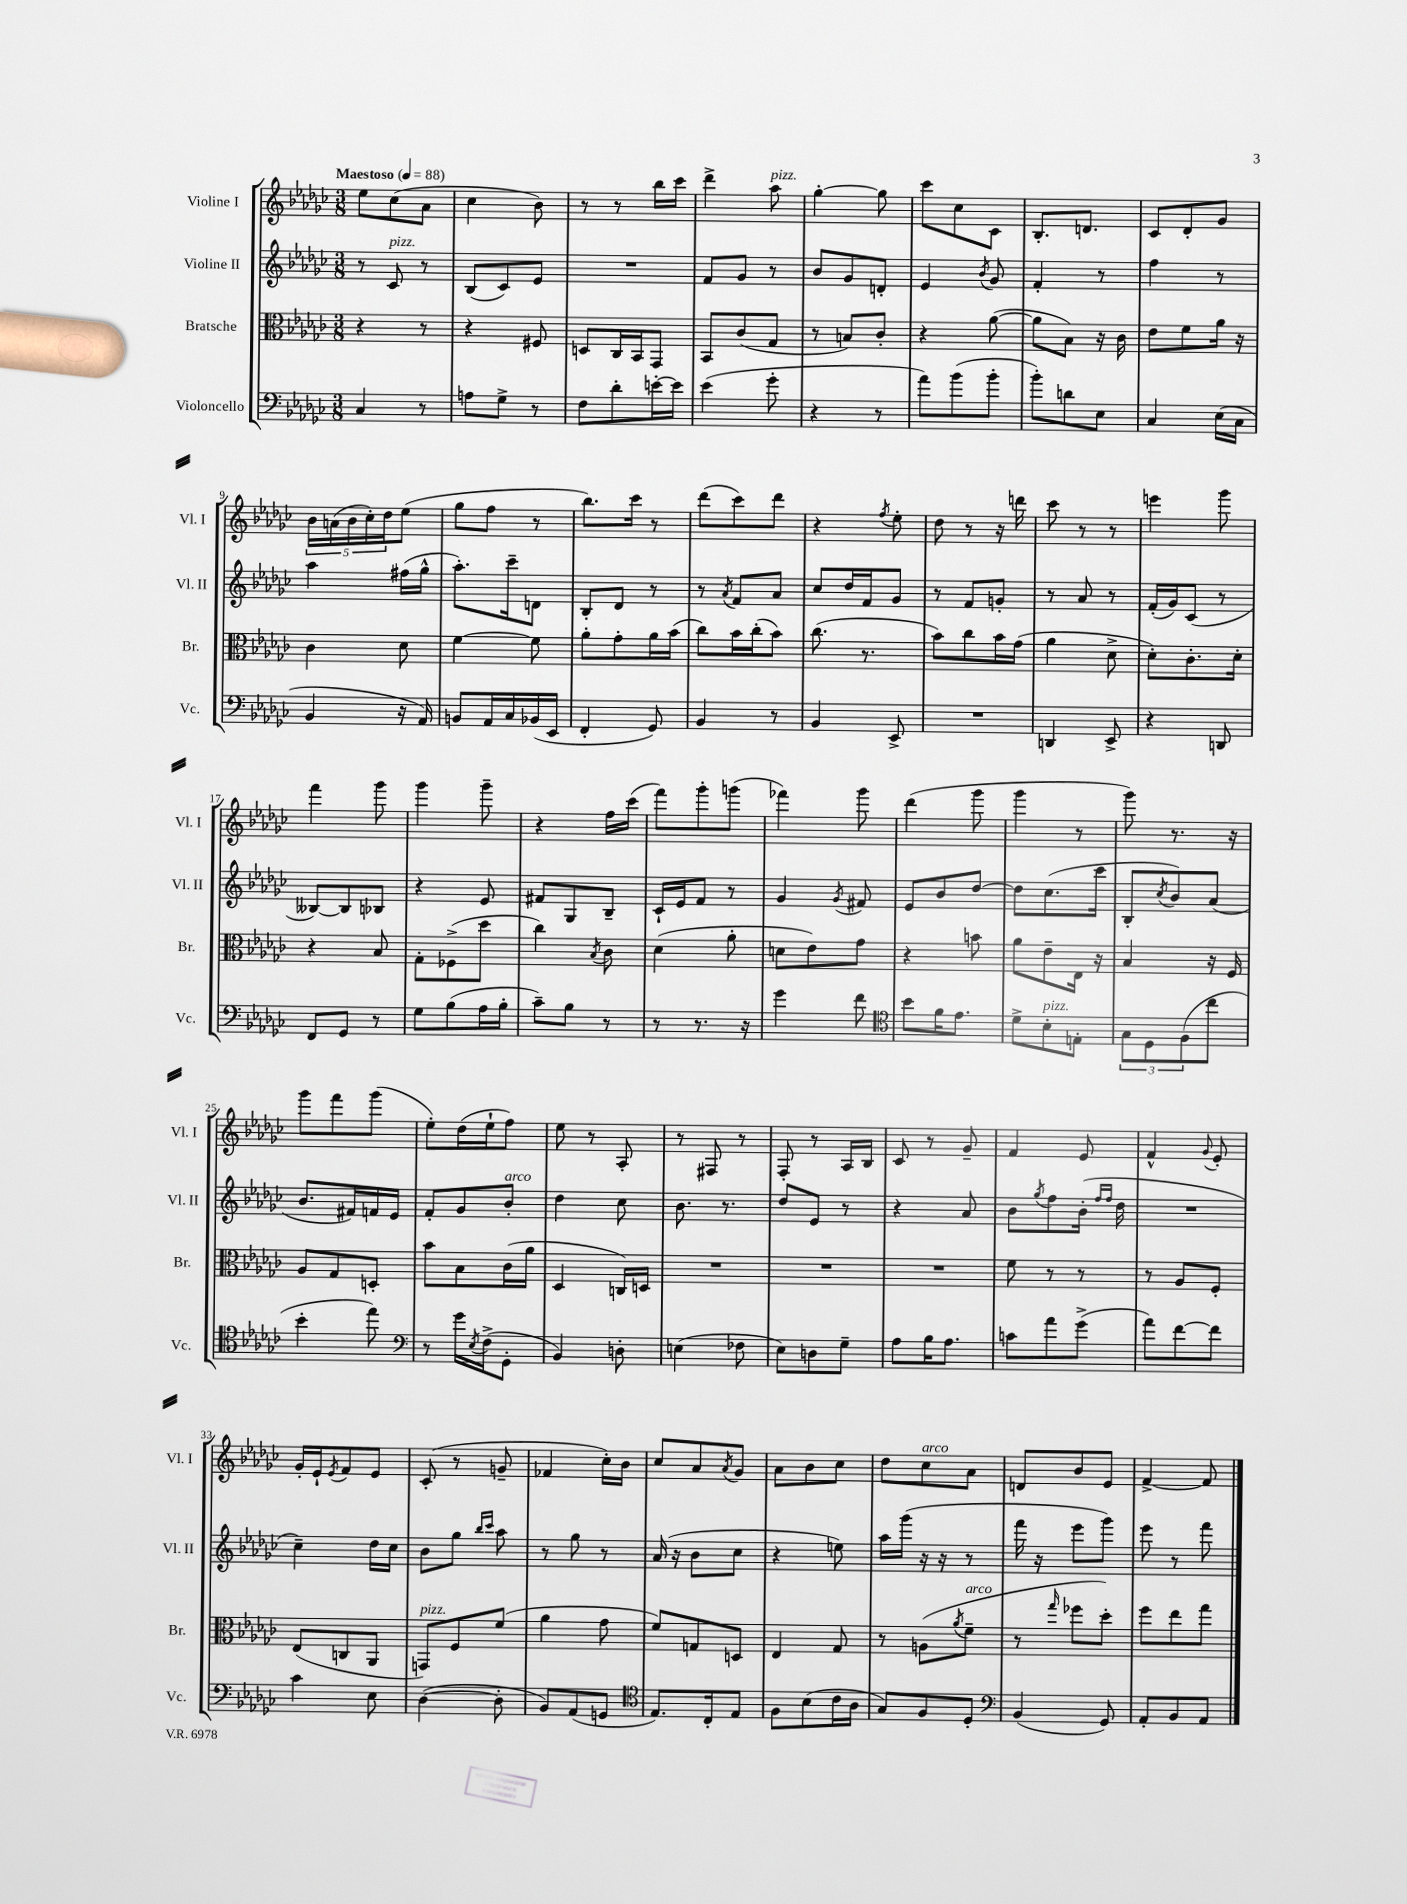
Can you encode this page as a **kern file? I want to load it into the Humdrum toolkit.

**kern	**kern	**kern	**kern
*staff4	*staff3	*staff2	*staff1
*clefF4	*clefC3	*clefG2	*clefG2
*k[b-e-a-d-g-c-]	*k[b-e-a-d-g-c-]	*k[b-e-a-d-g-c-]	*k[b-e-a-d-g-c-]
*M3/8	*M3/8	*M3/8	*M3/8
*MM88	*MM88	*MM88	*MM88
4C-	4r	8r	8ee-
.	.	8c-	(8cc-
8r	8r	8r	8a-
=	=	=	=
8A	4r	(8B-	4cc-
8G-^	.	8c-)	.
8r	8F#	8e-	8b-)
=	=	=	=
8F	8D	4.r	8r
8d-'	16C-	.	8r
.	16BB-	.	.
[16e'	8GG-	.	16bb-
16e]	.	.	16ccc-
=	=	=	=
(4e-	8BB-	8f	4ddd-^
.	(8c-	8g-	.
8g-'	8G-	8r	8aa-
=	=	=	=
4r	8r	8b-	[4gg-'
.	8B)	8g-	.
8r	8c-'	8d'	8gg-]
=	=	=	=
8a-)	4r	4e-	8ccc-
(8b-	.	.	8cc-
.	.	8qb-	.
8b-'	([8a-	8g-	8c-
=	=	=	=
8b-')	8a-]	4f'	8.B-'
8d	8B-)	.	.
.	.	.	8.d
8E-	16r	8r	.
.	16c-	.	.
=	=	=	=
4C-	8e-	4ff	8c-
.	8f	.	8d-'
(16E-	16a-	8r	8g-
16C-	16r	.	.
=	=	=	=
4BB-	4c-	4aa-	20b-
.	.	.	(20a
.	.	.	20b-
.	.	.	20cc-')
.	.	.	20dd-
16r	8d-	(16ff#	(8ee-
16AA-)	.	16gg-^^	.
=	=	=	=
8BB	[4f	8.aa-')	8gg-
16AA-	.	.	8ff
16C-	.	16ccc-~	.
(16BB-	8f]	8d	8r
16EE-	.	.	.
=	=	=	=
4FF'	8a-'	8B-'	8.bb-)
.	8g-'	8d-	.
.	.	.	16ccc-
8GG-)	16a-	8r	8r
.	(16b-	.	.
=	=	=	=
4BB-	8cc-)	8r	(8ddd-
.	.	8qa-	.
.	16b-	8f	8ccc-)
.	(16cc-'	.	.
8r	8b-)	8a-	8ddd-
=	=	=	=
4BB-	(8.cc-	8cc-	4r
.	.	16dd-	.
.	8.r	16f	.
.	.	.	8qff
8EE-^	.	8g-	8ee-'
=	=	=	=
4.r	8b-)	8r	8dd-
.	8cc-	8f	8r
.	16b-	8g'	16r
.	(16g-	.	16ddd
=	=	=	=
4DD	4a-	8r	8ccc-
.	.	8a-	8r
8EE-^	8d-^	8r	8r
=	=	=	=
4r	8d-')	(16f'	4eee
.	.	16g-)	.
.	8.c-'	(8c-	.
8DD	.	8r	8ggg-
.	16d-'	.	.
=	=	=	=
8FF	4r	[8B--)	4fff
8GG-	.	8B--]	.
8r	8B-	8B-	8ggg-
=	=	=	=
8G-	8G-'	4r	4ggg-
(8B-	(8F-^	.	.
16A-	8dd-	8e-	8ggg-~
16B-'	.	.	.
=	=	=	=
8c-~)	4cc-)	8f#	4r
8B-	.	8G-	.
.	8qB-	.	.
8r	8c-	8B-~	16ff
.	.	.	(16ccc-
=	=	=	=
8r	(4d-	16c-`	8fff)
.	.	16e-	.
8.r	.	8f	8ggg-'
.	8a-'	8r	(8ggg
16r	.	.	.
=	=	=	=
4g-	8d	4g-	4fff-)
.	8e-)	.	.
.	.	8qg-	.
8f	8g-	8f#	8ggg-
=	=	=	=
*clefC4	*	*	*
8b-	4r	8e-	(4ddd-
16f	.	8b-	.
8.e-	.	.	.
.	8b	[8dd-	8ggg-
=	=	=	=
8d-^	8a-	8dd-]	4ggg-
8B-'	8e-~	(8.cc-	.
8E'	16E-	.	8r
.	16r	16ccc-	.
=	=	=	=
12G-	4B-	8B-'	8ggg-)
12D-	.	.	.
.	.	8qcc-	.
.	.	8b-)	8.r
(12F	.	.	.
8cc-	16r	(8a-	.
.	16F	.	16r
=	=	=	=
4b-'	8A-	8.b-	8ggg-
.	8G-	.	8fff
.	.	16f#)	.
8ee-)	8D'	16f	(8ggg-
.	.	16e-	.
=	=	=	=
*clefF4	*	*	*
8r	8b-	8f'	8ee-')
16g-	8B-	8g-	(16dd-
8qE-	.	.	.
(16F^	.	.	16ee-`
8GG-'	(16c-	8b-'	8ff)
.	16a-	.	.
=	=	=	=
4BB-)	4D-	4dd-	8ee-
.	.	.	8r
8D'	16C)	8cc-	8A-'
.	16D	.	.
=	=	=	=
(4E	4.r	8.b-	8r
.	.	.	8F#
.	.	8.r	.
8F-	.	.	8r
=	=	=	=
8E-)	4.r	8dd-	8F'
8D	.	8e-	8r
8G-~	.	8r	16A-
.	.	.	16B-
=	=	=	=
8A-	4.r	4r	8c-
16B-	.	.	8r
8.A-	.	.	.
.	.	8a-	8g-~
=	=	=	=
8c	8f	8b-	4f
.	.	8qgg-	.
8a-	8r	8ff	.
(8g-^	8r	(16b-'	8e-
.	.	16qqff	.
.	.	16qqff	.
.	.	16dd-	.
=	=	=	=
8a-)	8r	4.r	4f^^
[8f	8A-	.	.
.	.	.	8qqg-
8f]	8F'	.	8e-'
=	=	=	=
4c-	(8E-	4cc-~)	16g-'
.	.	.	16e-`
.	.	.	8qe-
.	8C	.	8f
8E-	8AA-	16dd-	8e-
.	.	16cc-	.
=	=	=	=
([4D-	8GG)	8b-	(8c-'
.	8F	8gg-	8r
.	.	16qqbb-	.
.	.	16qqccc-	.
8D-']	(8f	8aa-	8g~
=	=	=	=
8BB-)	4a-	8r	4f-
(8AA-	.	8gg-	.
8GG	8g-	8r	16cc-')
.	.	.	16b-
=	=	=	=
*clefC4	*	*	*
8.E-)	8f)	(16a-	8cc-
.	.	16r	.
.	8G	8b-	8a-
16C-'	.	.	.
.	.	.	8qa-
8E-	8D	8cc-	8g-
=	=	=	=
8F	4E-	4r	8a-
(8B-	.	.	8b-
16c-	8G-	8ee)	8cc-
16A-	.	.	.
=	=	=	=
8G-)	8r	16aa-	8dd-
.	.	(16ggg-	.
8F	(8A	16r	8cc-
.	.	16r	.
.	8qa-	.	.
8D-'	8f~	8r	8a-
=	=	=	=
*clefF4	*	*	*
(4BB-	8r	16fff	8d
.	.	16r	.
.	16qqgg-	.	.
.	8ff-	8eee-	8b-
8GG-)	8dd-')	8ggg-)	8e-
=	=	=	=
8AA-'	8ff	8eee-	[4f^
8BB-	8ee-	8r	.
8AA-	8gg-	8fff	8f]
==	==	==	==
*-	*-	*-	*-
